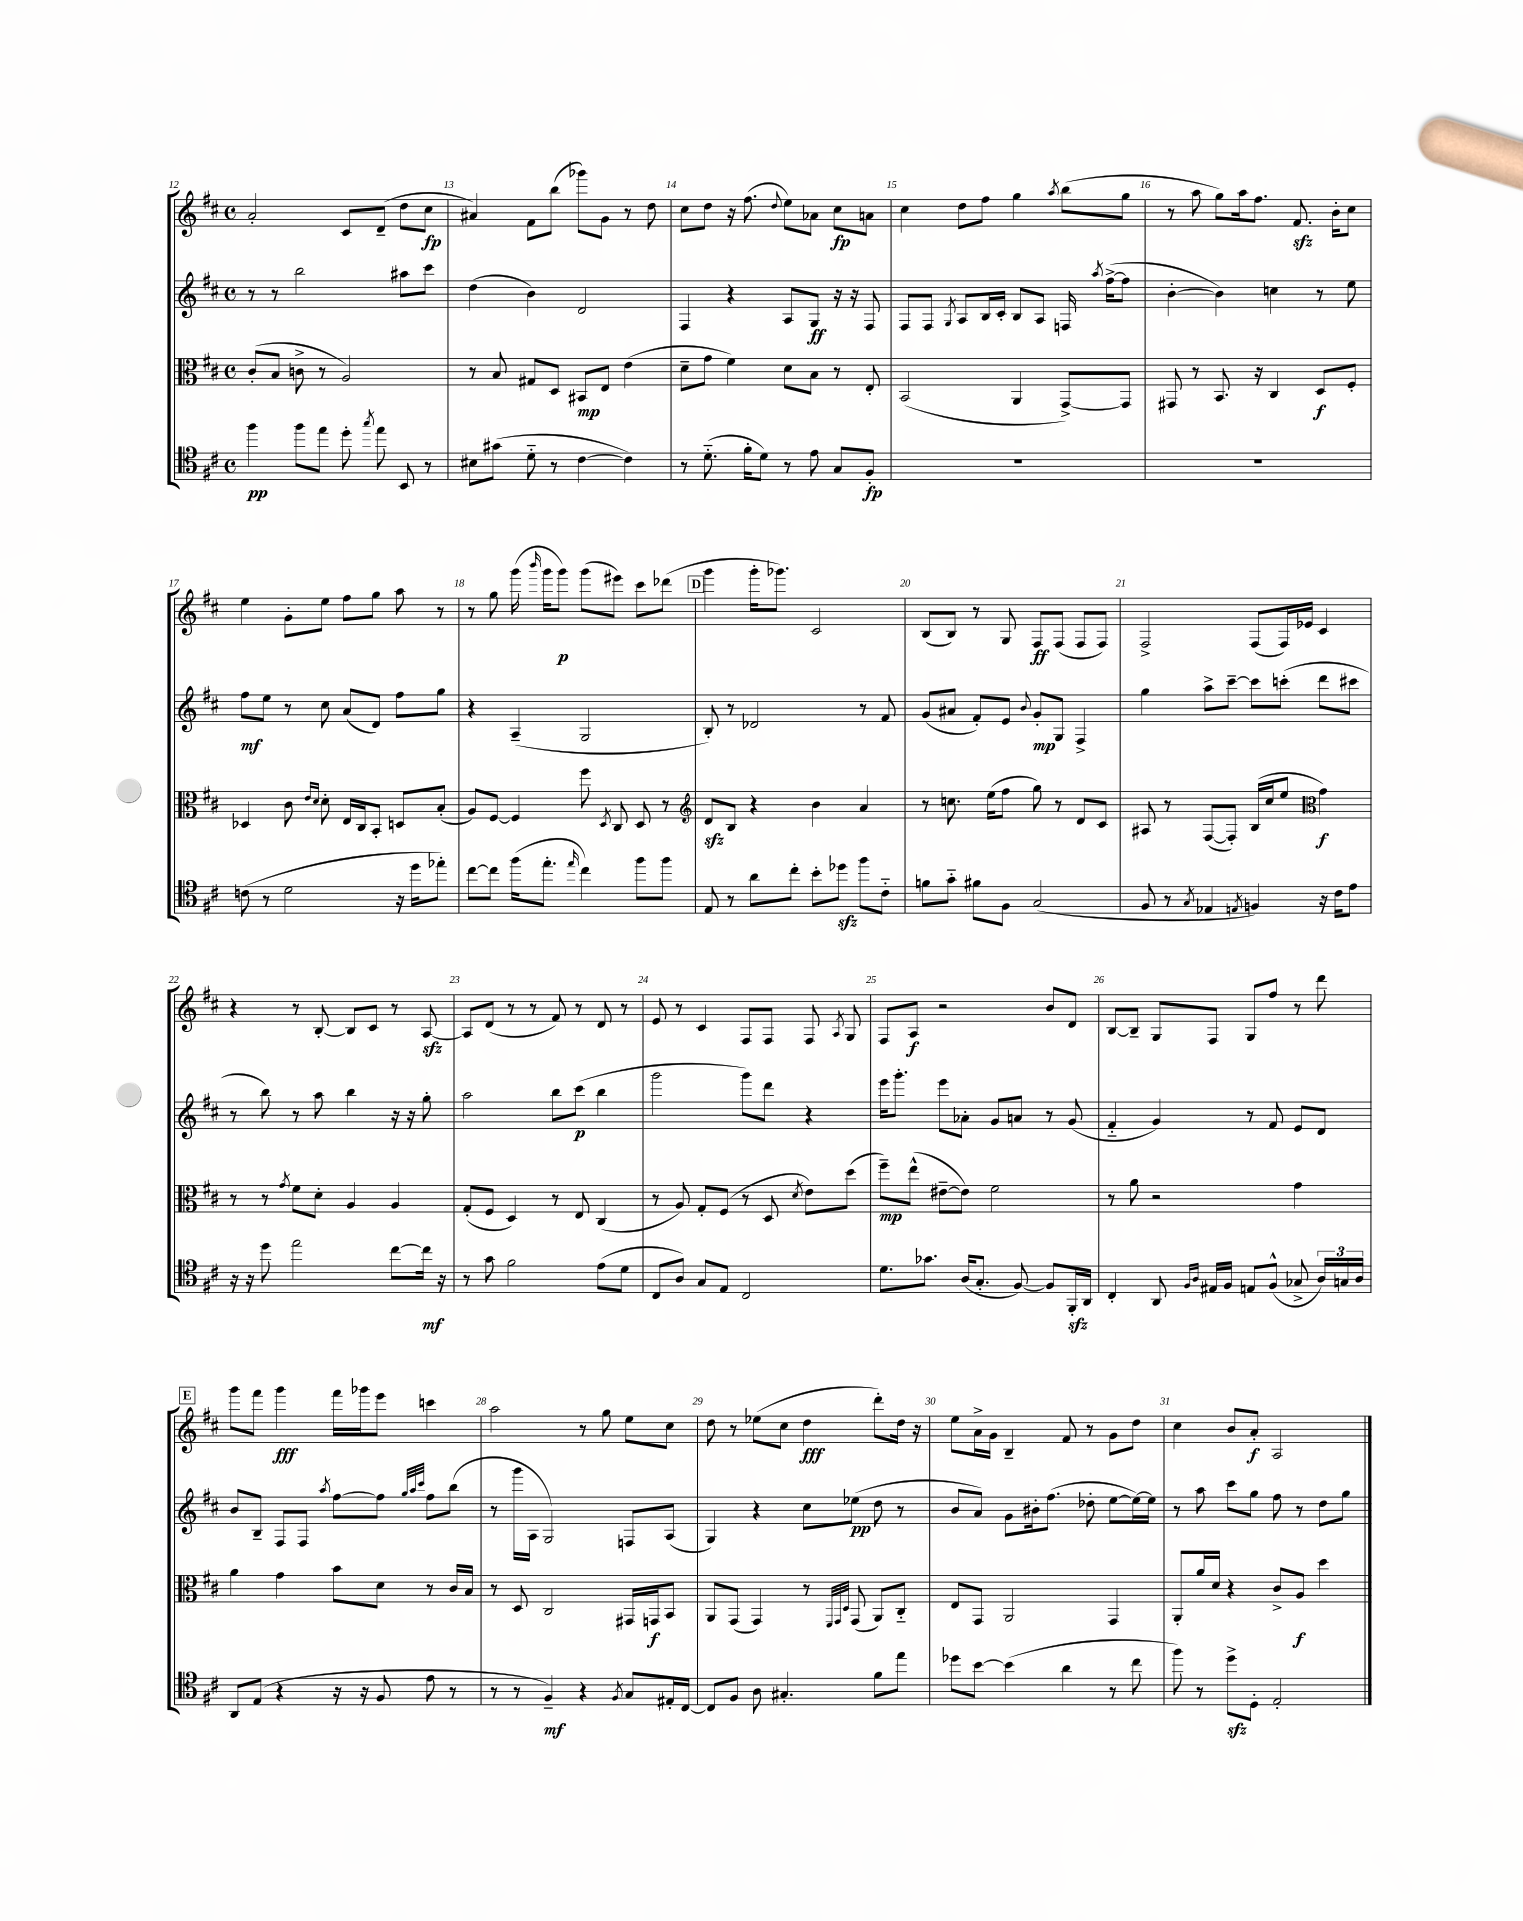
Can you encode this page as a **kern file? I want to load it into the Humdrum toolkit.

**kern	**dynam	**kern	**dynam	**kern	**dynam	**kern	**dynam
*part4	*part4	*part3	*part3	*part2	*part2	*part1	*part1
*staff4	*staff4	*staff3	*staff3	*staff2	*staff2	*staff1	*staff1
*clefC4	*	*clefC3	*	*clefG2	*	*clefG2	*
*k[f#c#]	*	*k[f#c#]	*	*k[f#c#]	*	*k[f#c#]	*
*M4/4	*	*M4/4	*	*M4/4	*	*M4/4	*
*met(c)	*	*met(c)	*	*met(c)	*	*met(c)	*
=12	=12	=12	=12	=12	=12	=12	=12
4ff#\	pp	(8c#'/L	.	8r	.	2a'/	.
.	.	8B/J	.	8r	.	.	.
8ff#\L	.	8cn^\	.	2bb\	.	.	.
8ee\J	.	8r	.	.	.	.	.
8dd'\	.	2A/)	.	.	.	8c#/L	.
8qgg/	.	.	.	.	.	.	.
8ee\	.	.	.	.	.	(8d~/J	.
8BB/	.	.	.	8aa#X\L	.	8dd\L	.
8r	.	.	.	8ccc#\J	.	8cc#\J	fp
=13	=13	=13	=13	=13	=13	=13	=13
8B#X\L	.	8r	.	(4dd\	.	4a#X/)	.
(8g#X\J	.	8B/	.	.	.	.	.
8d\	.	8G#X/L	.	4b\)	.	8f#\L	.
8r	.	8D/J	.	.	.	(8bb\J	.
[4c#\	.	8BB#X/L	mp	2d/	.	8ggg-X\L)	.
.	.	8E/J	.	.	.	8g\J	.
4c#\])	.	(4e\	.	.	.	8r	.
.	.	.	.	.	.	8dd\	.
=14	=14	=14	=14	=14	=14	=14	=14
8r	.	8d~\L	.	4F#/	.	8cc#\L	.
(8.d\	.	8g\J	.	.	.	8dd\J	.
.	.	4f#\)	.	4r	.	16r	.
16f#'\KL	.	.	.	.	.	(8.ff#\	.
8d\J)	.	.	.	.	.	.	.
.	.	.	.	.	.	8qqdd/	.
8r	.	8d\L	.	8A/L	.	8ee\L)	.
8e\	.	8B\J	.	8G/J	ff	8a-X\J	.
8G/L	.	8r	.	16r	.	8cc#\L	fp
.	.	.	.	16r	.	.	.
8F#'/J	fp	8E'/	.	8F#/	.	8an\J	.
=15	=15	=15	=15	=15	=15	=15	=15
1r	.	(2BB/	.	8F#/L	.	4cc#\	.
.	.	.	.	8F#/J	.	.	.
.	.	.	.	8qG/	.	.	.
.	.	.	.	8A/L	.	8dd\L	.
.	.	.	.	16B/L	.	8ff#\J	.
.	.	.	.	16c#'/JJ	.	.	.
.	.	4AA/	.	8B/L	.	4gg\	.
.	.	.	.	8A/J	.	.	.
.	.	.	.	.	.	8qaa/	.
.	.	[8GG^/L)	.	16Fn/	.	(8bb\L	.
.	.	.	.	8qaa/	.	.	.
.	.	.	.	([16ff#^\KL	.	.	.
.	.	8GG/J]	.	8ff#\J]	.	8gg\J	.
=16	=16	=16	=16	=16	=16	=16	=16
1r	.	8GG#X/	.	[4b'\	.	8r	.
.	.	8r	.	.	.	8aa\	.
.	.	8.BB/	.	4b\])	.	8gg\L)	.
.	.	.	.	.	.	16aa\k	.
.	.	16r	.	.	.	8.ff#\J	.
.	.	4C#/	.	4ccn\	.	.	.
.	.	.	.	.	.	8.f#zz/	.
.	.	8D/L	f	8r	.	.	.
.	.	.	.	.	.	16b'\KL	.
.	.	8F#'/J	.	8ee\	.	8cc#\J	.
!!LO:LB:g=z
=17	=17	=17	=17	=17	=17	=17	=17
(8cn\	.	4D-X/	.	8ff#\L	mf	4ee\	.
8r	.	.	.	8ee\J	.	.	.
2d\	.	8c#\	.	8r	.	8g'\L	.
.	.	16qqe/LL	.	.	.	.	.
.	.	16qqd/JJ	.	.	.	.	.
.	.	8d'\	.	8cc#\	.	8ee\J	.
.	.	16E/LL	.	(8a/L	.	8ff#\L	.
.	.	16C#/J	.	.	.	.	.
.	.	8BB'/J	.	8d/J)	.	8gg\J	.
16r	.	8Dn/L	.	8ff#\L	.	8aa\	.
16dd\KL	.	.	.	.	.	.	.
8ee-X'\J)	.	(8B'/J	.	8gg\J	.	8r	.
=18	=18	=18	=18	=18	=18	=18	=18
[8cc#\L	.	8A/L)	.	4r	.	8r	.
8cc#\J]	.	[8F#/J	.	.	.	8gg\	.
(16ff#\KL	.	4F#/]	.	(4A~/	.	(16ggg\	.
.	.	.	.	.	.	16qqbbb/	.
8.ee'\J	.	.	.	.	.	16ggg\KL	.
.	.	.	.	.	.	8ggg\J)	p
16qqee/	.	.	.	.	.	.	.
4cc#\)	.	8ff#\	.	2G/	.	(8ggg\L	.
.	.	8qD/	.	.	.	.	.
.	.	8C#/	.	.	.	8eee#X\J)	.
8ff#\L	.	8D/	.	.	.	8ccc#\L	.
8ff#\J	.	8r	.	.	.	(8ddd-X\J	.
!!LO:REH:place=s1:t=D
=19	=19	=19	=19	=19	=19	=19	=19
*	*	*clefG2	*	*	*	*	*
8E/	.	8dzz/L	.	8B'/)	.	4ggg\	.
8r	.	8B/J	.	8r	.	.	.
8a\L	.	4r	.	2d-X/	.	16ggg'\KL	.
.	.	.	.	.	.	8.ggg-X\J)	.
8cc#'\J	.	.	.	.	.	.	.
8b'\L	.	4b\	.	.	.	2c#/	.
8dd-Xzz\J	.	.	.	.	.	.	.
8ff#\L	.	4a/	.	8r	.	.	.
8c#\J	.	.	.	8f#/	.	.	.
=20	=20	=20	=20	=20	=20	=20	=20
8fn\L	.	8r	.	(8g/L	.	(8B/L	.
8g\J	.	8.ccn\	.	8a#X/J	.	8B/J)	.
8f#X\L	.	.	.	8f#'/L)	.	8r	.
.	.	(16ee\KL	.	.	.	.	.
8F#\J	.	8ff#\J	.	8e/J	.	8G/	.
.	.	.	.	8qqb/	.	.	.
(2G/	.	8gg\)	.	8g'/L	mp	8F#/L	ff
.	.	8r	.	8G/J	.	(8F#/J	.
.	.	8d/L	.	4F#^/	.	8F#/L	.
.	.	8c#/J	.	.	.	8F#/J)	.
=21	=21	=21	=21	=21	=21	=21	=21
8F#/	.	8A#X/	.	4gg\	.	2F#^/	.
8r	.	8r	.	.	.	.	.
8qG/	.	.	.	.	.	.	.
4E-X/	.	([8F#/L	.	8aa^\L	.	.	.
.	.	8F#'/J])	.	[8ccc#~\J	.	.	.
8qEn/	.	.	.	.	.	.	.
4Fn/)	.	(16B/LL	.	8ccc#\L]	.	(8F#/L	.
.	.	16cc#/J	.	.	.	.	.
.	.	8ee/J	.	(8cccn'\J	.	16F#/L)	.
.	.	.	.	.	.	16e-X/JJ	.
*	*	*clefC3	*	*	*	*	*
16r	.	4g\)	f	8ddd\L	.	4c#/	.
16c#\KL	.	.	.	.	.	.	.
8e\J	.	.	.	8ccc#X\J	.	.	.
!!LO:LB:g=z
=22	=22	=22	=22	=22	=22	=22	=22
16r	.	8r	.	8r	.	4r	.
16r	.	.	.	.	.	.	.
8dd\	.	8r	.	8bb\)	.	.	.
.	.	8qg/	.	.	.	.	.
2ee\	.	8f#\L	.	8r	.	8r	.
.	.	8d'\J	.	8aa\	.	[8B'/	.
.	.	4A/	.	4bb\	.	8B/L]	.
.	.	.	.	.	.	8c#/J	.
[8cc#\L	.	4A/	.	16r	.	8r	.
.	.	.	.	16r	.	.	.
16cc#\Jk]	mf	.	.	8gg'\	.	[8Azz/	.
16r	.	.	.	.	.	.	.
=23	=23	=23	=23	=23	=23	=23	=23
8r	.	(8G'/L	.	2aa\	.	8A/L]	.
8g\	.	8F#/J	.	.	.	(8d/J	.
2f#\	.	4D/)	.	.	.	8r	.
.	.	.	.	.	.	8r	.
.	.	8r	.	8bb\L	.	8f#/)	.
.	.	8E/	.	(8ccc#\J	p	8r	.
(8e\L	.	(4C#/	.	4bb\	.	8d/	.
8d\J	.	.	.	.	.	8r	.
=24	=24	=24	=24	=24	=24	=24	=24
8C#/L	.	8r	.	2ggg\	.	8e/	.
8A/J)	.	8A/)	.	.	.	8r	.
8G/L	.	8G'/L	.	.	.	4c#/	.
8E/J	.	(8F#/J	.	.	.	.	.
2C#/	.	8r	.	8ggg\L)	.	8F#/L	.
.	.	8D/	.	8ddd\J	.	8F#/J	.
.	.	8qd/	.	.	.	.	.
.	.	8e\L)	.	4r	.	8F#/	.
.	.	.	.	.	.	8qA/	.
.	.	(8dd\J	.	.	.	8G/	.
=25	=25	=25	=25	=25	=25	=25	=25
8.d\L	.	8ff#~\L)	mp	16eee\KL	.	8F#/L	.
.	.	.	.	8.ggg'\J	.	.	.
.	.	(8ee^^\J	.	.	.	8A/J	f
8.g-X\J	.	.	.	.	.	.	.
.	.	[8e#X~\L	.	8eee\L	.	2r	.
(16A/KL	.	8e#\J])	.	8a-X'\J	.	.	.
8.G'/J	.	.	.	.	.	.	.
.	.	2f#\	.	8g/L	.	.	.
[8F#/)	.	.	.	8an/J	.	.	.
8F#/L]	.	.	.	8r	.	8b/L	.
16FF#zz'/L	.	.	.	(8g/	.	8d/J	.
16AA/JJ	.	.	.	.	.	.	.
=26	=26	=26	=26	=26	=26	=26	=26
4C#'/	.	8r	.	4f#/	.	[8B/L	.
.	.	8a\	.	.	.	8B~/J]	.
8AA/	.	2r	.	4g/)	.	8G/L	.
16qqF#/LL	.	.	.	.	.	.	.
16qqA/JJ	.	.	.	.	.	.	.
16E#X/LL	.	.	.	.	.	8F#/J	.
16F#/JJ	.	.	.	.	.	.	.
8En/L	.	.	.	8r	.	8G/L	.
(8F#^^/J	.	.	.	8f#/	.	8ff#/J	.
8G-X^/	.	4g\	.	8e/L	.	8r	.
24A/LL)	.	.	.	8d/J	.	8ddd\	.
24Gn/	.	.	.	.	.	.	.
24A/JJ	.	.	.	.	.	.	.
!!LO:LB:g=z
!!LO:REH:place=s1:t=E
=27	=27	=27	=27	=27	=27	=27	=27
8AA/L	.	4a\	.	8b/L	.	8ggg\L	.
(8E/J	.	.	.	8B~/J	.	8fff#\J	.
4r	.	4g\	.	8F#/L	.	4ggg\	fff
.	.	.	.	8F#/J	.	.	.
.	.	.	.	8qaa/	.	.	.
16r	.	8b\L	.	[8ff#\L	.	16fff#\LL	.
16r	.	.	.	.	.	16ggg-X\J	.
8F#/	.	8d\J	.	8ff#\J]	.	8eee\J	.
.	.	.	.	32qqgg/LLL	.	.	.
.	.	.	.	32qqaa/	.	.	.
.	.	.	.	32qqccc#/JJJ	.	.	.
8e\	.	8r	.	8ff#\L	.	4cccn\	.
8r	.	16c#/LL	.	(8bb\J	.	.	.
.	.	16B/JJ	.	.	.	.	.
=28	=28	=28	=28	=28	=28	=28	=28
8r	.	8r	.	8r	.	2aa\	.
8r	.	8D/	.	16ggg\LL	.	.	.
.	.	.	.	16A\JJ	.	.	.
4F#~/)	mf	2C#/	.	2G/)	.	.	.
4r	.	.	.	.	.	8r	.
.	.	.	.	.	.	8gg\	.
8qF#/	.	.	.	.	.	.	.
8G/L	.	16GG#X/LL	.	8Fn/L	.	8ee\L	.
.	.	16GGn/J	f	.	.	.	.
16E#X'/L	.	8BB/J	.	(8A/J	.	8cc#\J	.
[16C#/JJ	.	.	.	.	.	.	.
=29	=29	=29	=29	=29	=29	=29	=29
8C#/L]	.	8AA/L	.	4G/)	.	8dd\	.
8F#/J	.	(8GG/J	.	.	.	8r	.
8A\	.	4GG/)	.	4r	.	(8ee-X\L	.
4.G#X'/	.	.	.	.	.	8cc#\J	.
.	.	8r	.	8cc#\L	.	4dd\	fff
.	.	32qqFF#/LLL	.	.	.	.	.
.	.	32qqGG/	.	.	.	.	.
.	.	32qqD/JJJ	.	.	.	.	.
.	.	(8GG/	.	(8ee-X\J	pp	.	.
8f#\L	.	8AA/L)	.	8dd\	.	8ddd'\L)	.
8ee\J	.	8C#/J	.	8r	.	16dd\Jk	.
.	.	.	.	.	.	16r	.
=30	=30	=30	=30	=30	=30	=30	=30
8dd-X\L	.	8E/L	.	8b/L	.	8ee\L	.
[8b\J	.	8GG/J	.	8a/J)	.	16a^\L	.
.	.	.	.	.	.	16g\JJ	.
(4b\]	.	2AA/	.	8g\L	.	4B~/	.
.	.	.	.	16b#X'\k	.	.	.
.	.	.	.	(8.ff#\J	.	.	.
4a\	.	.	.	.	.	8f#/	.
.	.	.	.	8dd-X'\	.	8r	.
8r	.	4GG/	.	[8ee\L	.	8g\L	.
8cc#\	.	.	.	16ee\L_)	.	8dd\J	.
.	.	.	.	16ee\JJ]	.	.	.
=31	=31	=31	=31	=31	=31	=31	=31
8ff#\)	.	8AA'/L	.	8r	.	4cc#\	.
8r	.	16a/L	.	8aa\	.	.	.
.	.	16d/JJ	.	.	.	.	.
8ddzz^\L	.	4r	.	8ccc#\L	.	8b/L	.
8D'\J	.	.	.	8gg\J	.	8a'/J	f
2E'/	.	8c#^/L	.	8ff#\	.	2A/	.
.	.	8A/J	f	8r	.	.	.
.	.	4dd\	.	8dd\L	.	.	.
.	.	.	.	8gg\J	.	.	.
==	==	==	==	==	==	==	==
*-	*-	*-	*-	*-	*-	*-	*-
